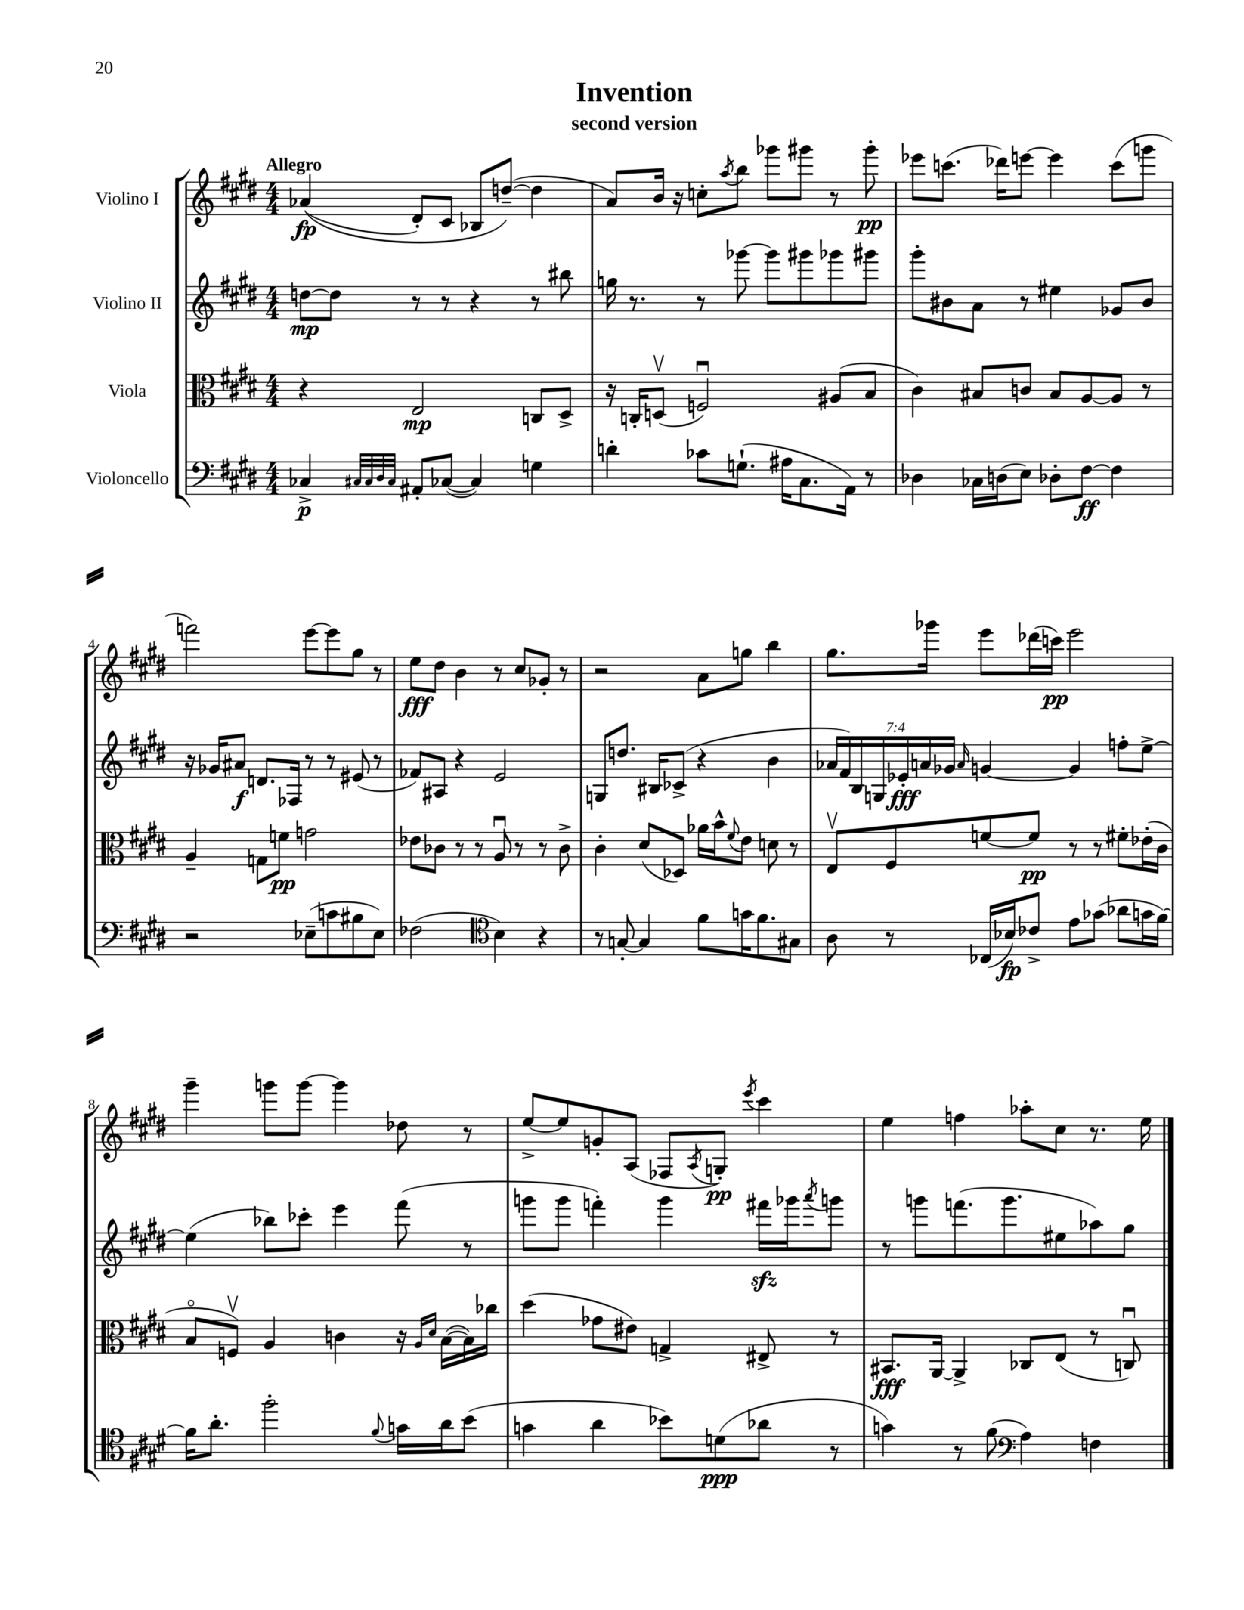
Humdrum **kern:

**kern	**kern	**kern	**kern
*staff4	*staff3	*staff2	*staff1
*clefF4	*clefC3	*clefG2	*clefG2
*k[f#c#g#d#]	*k[f#c#g#d#]	*k[f#c#g#d#]	*k[f#c#g#d#]
*M4/4	*M4/4	*M4/4	*M4/4
4C-^/	4r	[8dd\L	&((4a-/
.	.	8dd\]J	.
32qqC#/LLL	.	.	.
32qqC#/	.	.	.
32qqD#/	.	.	.
32qqC#/JJJ	.	.	.
8AA#'/L	2E/	8r	8d#'/L)
([8C-/J	.	8r	8c#/J
4C-/])	.	4r	8B-/L
.	.	.	([8dd~/J&)
4G\	8C/L	8r	4dd\]
.	8D#^/J	8bb#\	.
=	=	=	=
4d'\	16r	16gg\	8a/L)
.	16C'/LK	8.r	.
.	(8Dv/J	.	16b/Jk
.	.	.	16r
8c-\L	2Fu/)	8r	8cc'\L
.	.	.	8qaa/
(8.G`\J	.	[8ggg-\	8bb\J
.	.	8ggg-\]L	8ggg-\L
16A#\LK	.	.	.
8.C#\	.	8ggg#\	8ggg#\J
.	(8A#/L	8ggg-\	8r
16AA\Jk)	.	.	.
8r	8B/J	8ggg#\J	8ggg#'\
=	=	=	=
4D-\	4c#\)	8ggg#'\L	8eee-\L
.	.	8b#\	(8.ccc\J
16C-\LL	8B#/L	8a\J	.
(16D\J	.	.	16ddd-\LK)
8E\J)	8c/J	8r	[8eee\J
8D-'\L	8B#/L	4ee#\	4eee\]
[8F#\J	[8A/	.	.
4F#\]	8A/]J	8g-/L	(8ccc\L
.	8r	8b#/J	8ggg\J
=	=	=	=
2r	4A~/	16r	2fff\)
.	.	16g-/LK	.
.	.	8a#/J	.
.	8G\L	8.d/L	.
.	8f\J	.	.
.	.	16F-/Jk	.
(8E-~\L	2g\	8r	[8eee\L
8c\	.	8r	8eee\]
8B#\	.	(8e#/	8gg#\J
8E-\J)	.	8r	8r
=	=	=	=
(2F-\	8e-\L	8f-/L)	8ee\L
.	8c-\J	8A#/J	8dd#\J
.	8r	4r	4b\
.	8r	.	.
*clefC4	*	*	*
4B\)	8Au/	2e/	8r
.	8r	.	8cc#/L
4r	8r	.	8g-'/J
.	8c-^\	.	8r
=	=	=	=
8r	4c#'\	8G/L	2r
[8G'/	.	8.dd/J	.
4G/]	(8d#/L	.	.
.	.	16B#/LK	.
.	8D-/J)	(8c-^/J	.
8f#\L	16a-\LL	4r	8a\L
.	16b^^\J	.	.
.	8qqf#/	.	.
16g\K	8e\J	.	8gg\J
8.f#\	.	.	.
.	8d\	4b\	4bb\
8G#\J	8r	.	.
=	=	=	=
8A\	8Ev/L	28a-/LL	8.gg#\L
.	.	28f#/)	.
.	.	28B/	.
.	.	28G/	.
8r	8F#/	.	.
.	.	28e-'/	.
.	.	28a/	.
.	.	.	16ggg-\Jk
.	.	28g-/JJ	.
.	.	16qqa/	.
(16C-/LL	[8f/	[4g/	8eee\L
16B-/J)	.	.	.
8c-^/J	8f/]J	.	(16ddd-\L
.	.	.	16ccc\JJ)
8e\L	8r	4g/]	2eee\
(8g-\J	8r	.	.
8a-\L	8f#'\L	8ff'\L	.
16g\L	(16e-'\L	[8ee^\J	.
[16f#\JJ)	16c#\JJ	.	.
=	=	=	=
16f#\]LK	8Bo/L	(4ee\]	4ggg#~\
8.a'\J	.	.	.
.	8Fv/J)	.	.
2ff#'\	4A/	8bb-\L)	8ggg\L
.	.	8ccc-'\J	[8ggg\J
.	4c\	4eee\	4ggg\]
8qqf#/	.	.	.
16g\LL	16r	(8fff#\	8dd-\
.	16qqA/LL	.	.
.	16qqd#/JJ	.	.
16a\J	([16B\LL	.	.
(8b\J	16B\])	8r	8r
.	16cc-\JJ	.	.
=	=	=	=
4g\	(4dd#\	8ggg\L	[8ee^/L
.	.	8ggg\J	8ee/]
4a\	8g-\L	4fff'\)	8g'/
.	8e#\J)	.	(8A/J
8b-\L)	4G^/	4ggg\	8F-/L
.	.	.	8qA/
(8d\	.	.	8G'/J)
.	.	.	8qeee/
8a-\J	8E#^/	16fff#\LL	4ccc#\
.	.	16ggg-\J	.
.	.	8qaaa/	.
8r	8r	8ggg\J	.
=	=	=	=
4g\)	8.BB#/L	8r	4ee\
.	.	8ggg\L	.
.	[16AA/Jk	.	.
8r	4AA^/]	(8.fff\	4ff\
(8f#\	.	.	.
.	.	8.ggg\	.
*clefF4	*	*	*
4A\)	8C-/L	.	8aa-'\L
.	(8E/J	8ee#\	8cc#\J
4F\	8r	8aa-\)	8.r
.	8Cu/)	8gg#\J	.
.	.	.	16ee\
==	==	==	==
*-	*-	*-	*-
